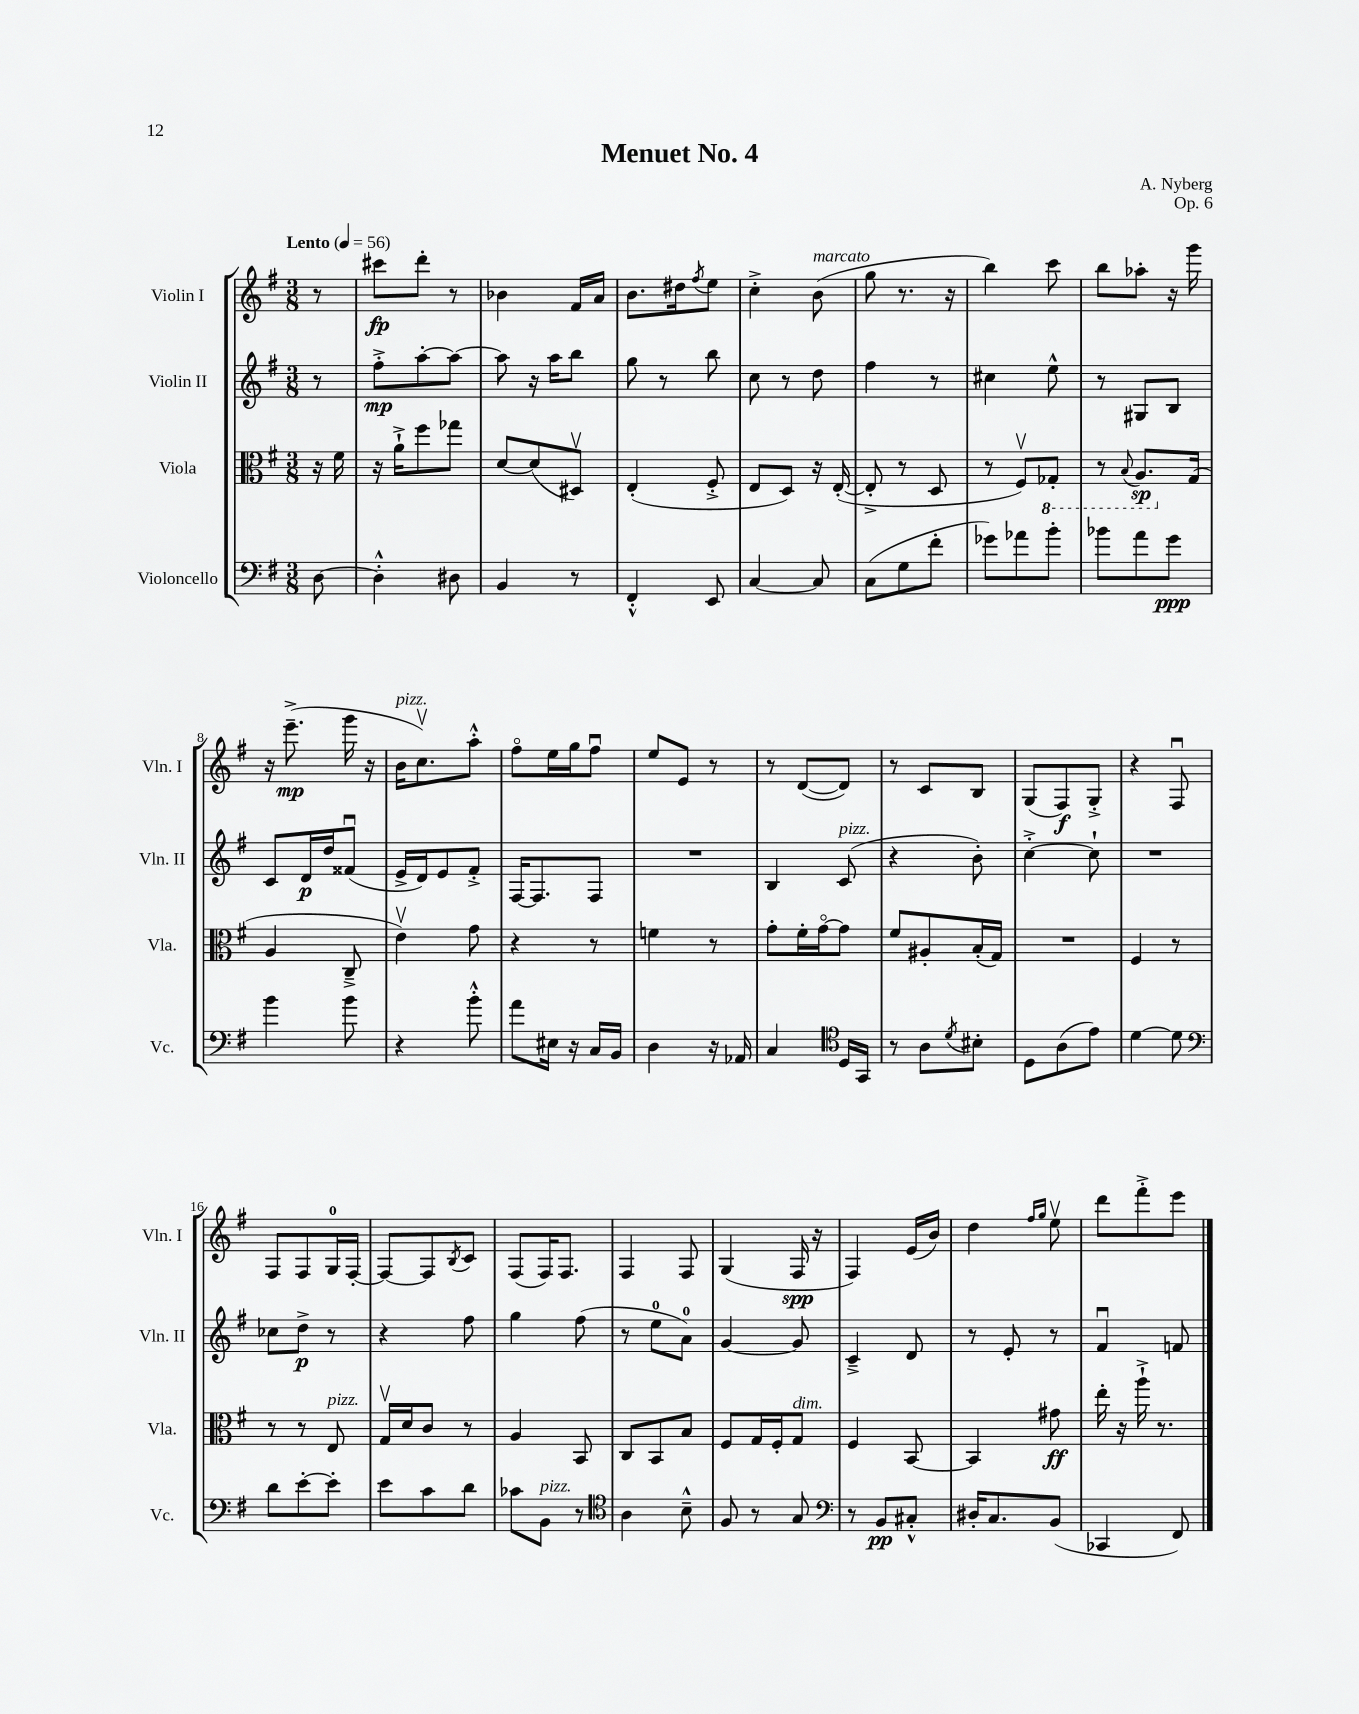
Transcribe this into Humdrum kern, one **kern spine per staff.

**kern	**kern	**kern	**kern
*staff4	*staff3	*staff2	*staff1
*clefF4	*clefC3	*clefG2	*clefG2
*k[f#]	*k[f#]	*k[f#]	*k[f#]
*M3/8	*M3/8	*M3/8	*M3/8
*MM56	*MM56	*MM56	*MM56
[8D	16r	8r	8r
.	16f#	.	.
=	=	=	=
4D'^^]	16r	8ff#'^	8ccc#
.	16a`^	.	.
.	8ff#	[8aa'	8ddd'
8D#	8gg-	8aa_	8r
=	=	=	=
4BB	[8d	8aa]	4b-
.	(8d]	16r	.
.	.	16aa	.
8r	8D#v)	8bb	16f#
.	.	.	16a
=	=	=	=
4FF#'^^	(4E'	8gg	8.b
.	.	8r	.
.	.	.	16dd#
.	.	.	8qff#
8EE	8F#'^	8bb	8ee
=	=	=	=
[4C	8E	8cc	4cc'^
.	8D)	8r	.
8C]	16r	8dd	(8b
.	([16E'	.	.
=	=	=	=
(8C	8E'^]	4ff#	8gg
8G	8r	.	8.r
8f#'	8D	8r	.
.	.	.	16r
=	=	=	=
8g-)	8r	4cc#	4bb)
8a-	8F#v)	.	.
8b'	8GG-'	8ee^^	8ccc
=	=	=	=
8b-	8r	8r	8bb
.	8qqBB	.	.
8a	8.AA	8G#	8aa-'
8g	.	8B	16r
.	(16G	.	16ggg
=	=	=	=
4b	4A	8c	16r
.	.	.	(8.eee~^
.	.	16d	.
.	.	16dd	.
8b	8C~^	(8f##u	16ggg
.	.	.	16r
=	=	=	=
4r	4ev)	16e^	16b
.	.	16d)	8.ccv)
.	.	8e	.
8b'^^	8g	8f#'^	8aa'^^
=	=	=	=
8a	4r	[16F#	8ff#o
.	.	8.F#]	.
16E#	.	.	16ee
16r	.	.	16gg
16C	8r	8F#	8ff#u
16BB	.	.	.
=	=	=	=
4D	4f	4.r	8ee
.	.	.	8e
16r	8r	.	8r
16AA-	.	.	.
=	=	=	=
4C	8g'	4B	8r
.	16f#'	.	([8d
.	[16go	.	.
*clefC4	*	*	*
16D	8g]	(8c	8d])
16GG	.	.	.
=	=	=	=
8r	8f#	4r	8r
8A	8A#'	.	8c
8qd	.	.	.
8B#'	(16B'	8b')	8B
.	16G)	.	.
=	=	=	=
8D	4.r	[4cc'^	(8G
(8A	.	.	8F#)
8e)	.	8cc`]	8G'^
=	=	=	=
[4d	4F#	4.r	4r
8d]	8r	.	8F#u
=	=	=	=
*clefF4	*	*	*
8d	8r	8cc-	8F#
[8e'	8r	8dd^	8F#
8e']	8E	8r	16G
.	.	.	[16F#'
=	=	=	=
8e	16Gv	4r	8F#_
.	16d	.	.
8c	8c	.	8F#]
.	.	.	8qB
8d	8r	8ff#	8c
=	=	=	=
8c-	4A	4gg	(8F#
8BB	.	.	16F#)
.	.	.	8.F#
8r	8BB	(8ff#	.
=	=	=	=
*clefC4	*	*	*
4A	8C	8r	4F#
.	8BB	8ee	.
8B~^^	8B	8a)	8F#
=	=	=	=
8F#	8F#	[4g	(4G
8r	16G	.	.
.	16F#'	.	.
8G	8G	8g]	16F#
.	.	.	16r
=	=	=	=
*clefF4	*	*	*
8r	4F#	4c~^	4F#)
8BB	.	.	.
8C#'^^	[8BB	8d	(16e
.	.	.	16b)
=	=	=	=
16D#'	4BB]	8r	4dd
8.C	.	.	.
.	.	8e'	.
.	.	.	16qqff#
.	.	.	16qqgg
(8BB	8g#	8r	8eev
=	=	=	=
4CC-	16ee'	4f#u	8ddd
.	16r	.	.
.	16aa`^	.	8fff#'^
.	8.r	.	.
8FF#)	.	8f	8eee
==	==	==	==
*-	*-	*-	*-
